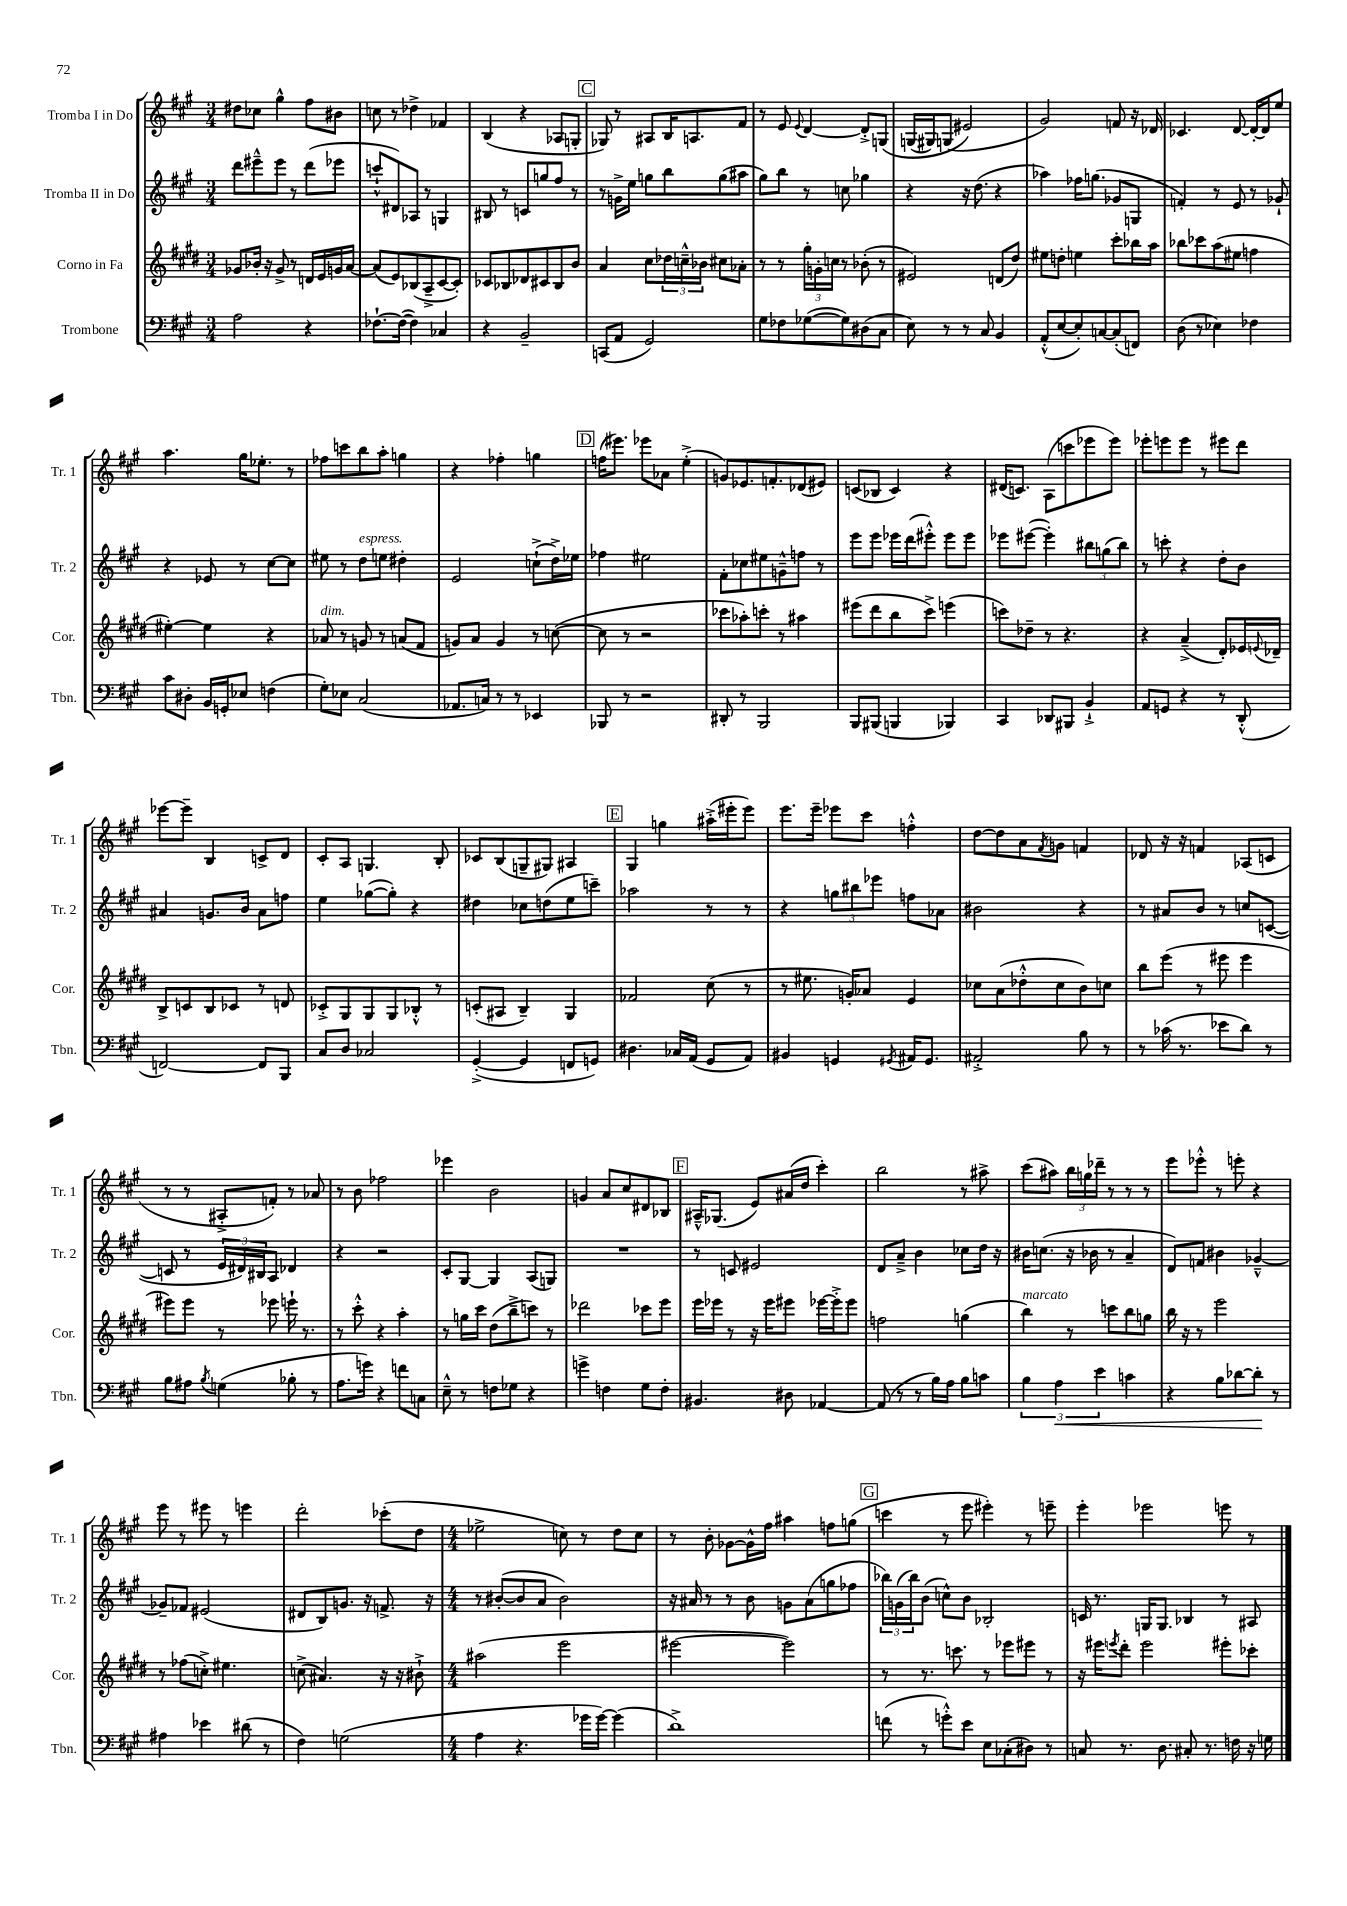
<<
\new StaffGroup <<
\new Staff = "s0" \with { instrumentName = "Tromba I in Do" shortInstrumentName = "Tr. 1" } {
    \clef treble \key a \major \numericTimeSignature \time 3/4
    dis''8 ces''8 gis''4-^ fis''8 bis'8 |
    c''8 r8 des''4-> fes'4 |
    b4( r4 aes8 g8-. |
    \mark \markup { \box "C" } ges8) r8 ais8 b16 a8. fis'8 |
    r8 e'8 \appoggiatura { e'8 } d'4~ d'8-.-> g8\( |
    g16( gis16) g8( eis'2\) |
    gis'2) f'8 r16 des'16 |
    ces'4. d'8~ d'16~-. d'16 e''8 |
    a''4. gis''16 ees''8.-. r8 |
    fes''8 c'''8 b''8 a''8-. g''4 |
    r4 fes''4-. g''4 |
    \mark \markup { \box "D" } f''16( eis'''8.) ees'''8 aes'8 e''4-.->( |
    g'8) ees'8. f'8.-. des'8( eis'8) |
    c'8( bes8 c'4) r4 |
    dis'16( c'8.) a8( c'''8 ees'''8 ees'''8) |
    ees'''8-. e'''8 e'''8 r8 eis'''8 d'''8 |
    ees'''8~ ees'''8-- b4 c'8-> d'8 |
    cis'8-. a8 g4. b8-. |
    ces'8 b8( g8-- gis8) ais4 |
    \mark \markup { \box "E" } gis4 g''4 ais''16-.->( eis'''16-. eis'''8) |
    e'''8. e'''16-- ees'''8 cis'''8 f''4-.-^ |
    d''8~ d''8 a'8 \acciaccatura { fis'8 } g'8 f'4 |
    des'8 r16 r16 f'4 aes8( c'8 |
    r8 r8 ais8-.-> f'8-.) r8 aes'8 |
    r8 b'8 fes''2 |
    ees'''4 b'2 |
    g'4 a'8 cis''8 dis'8 bes8 |
    \mark \markup { \box "F" } ais16---^ ges8.( e'8) ais'16( d''16 cis'''4-.) |
    b''2 r8 ais''8-> |
    cis'''8( ais''8) \tuplet 3/2 { b''16 g''16 des'''16-- } r8 r8 r8 |
    e'''8 ees'''8-.-^ r8 e'''8-. r4 |
    e'''8 r8 eis'''8 r8 e'''4 |
    d'''2-. ces'''8-.( d''8 |
    \numericTimeSignature \time 4/4 ees''2-> c''8) r8 d''8 c''8 |
    r8 b'8-. ges'8~ ges'16-^ fis''16 ais''4 f''8 g''8( |
    \mark \markup { \box "G" } c'''4 r8 e'''8 eis'''4-.) r8 e'''8-- |
    e'''4-. ees'''2 e'''8 r8 \bar "|." |
}
\new Staff = "s1" \with { instrumentName = "Tromba II in Do" shortInstrumentName = "Tr. 2" } {
    \clef treble \key a \major \numericTimeSignature \time 3/4
    d'''8 eis'''8---^ eis'''8 r8 d'''8( ees'''8 |
    c'''8-!-^ dis'8) aes8 r8 g4 |
    bis8 r8 c'8 g''8 fis''8 r8 |
    \mark \markup { \box "C" } r8 g'16-> e''16 g''8 b''8 g''8( ais''8 |
    gis''8) b''8 r8 c''8 ges''4 |
    r4 r16 d''8.( r4 |
    aes''4) fes''16 g''8.( ges'8 g8 |
    f'4-.) r8 e'8 r8 ges'8-! |
    r4 ees'8 r8 cis''8~ cis''8 |
    eis''8 r8 d''8^\markup { \italic "espress." } e''8 dis''4-. |
    e'2 c''8-!->( d''16->) ees''16 |
    \mark \markup { \box "D" } fes''4 eis''2 |
    fis'8-. ces''8 eis''8 g'8---^ f''8 r8 |
    e'''8 e'''8 ees'''16 d'''16( eis'''8-.-^) eis'''8 eis'''8 |
    ees'''8 eis'''8~( eis'''4-.) \tuplet 3/2 { bis''8 g''8( bis''8) } |
    r8 c'''8-. r4 d''8-. b'8 |
    ais'4 g'8. b'16 ais'8 f''8 |
    e''4 ges''8~( ges''8-.) r4 |
    dis''4 ces''8 d''8( e''8 c'''8--) |
    \mark \markup { \box "E" } aes''2 r8 r8 |
    r4 \tuplet 3/2 { g''8 bis''8 ees'''8 } f''8 aes'8 |
    bis'2 r4 |
    r8 ais'8 b'8 r8 c''8 c'8~( |
    c'8 r8 \tuplet 3/2 { e'16 dis'16) bis16 } a8 des'4 |
    r4 r2 |
    cis'8-. gis8~ gis4 a8( g8) |
    R2. |
    \mark \markup { \box "F" } r8 c'8 eis'2 |
    d'8 a'8---> b'4 ces''8 d''16 r16 |
    bis'16 c''8.( r16 bes'16 r8 a'4-- |
    d'8) f'8 bis'4 ges'4~---^ |
    ges'8-- fes'8 eis'2( |
    dis'8 b8) g'8. r16 f'8.-> r16 |
    \numericTimeSignature \time 4/4 r8 bis'8~-.( bis'8 a'8 bis'2) |
    r16 ais'16 r8 r8 b'8 g'8 ais'8( g''8 fes''8 |
    \mark \markup { \box "G" } \tuplet 3/2 { bes''16) g'16( bes''16) } b'8( c''8-^) b'8 bes2-. |
    c'16 r8. g16 g8. bes4 r8 ais8 \bar "|." |
}
\new Staff = "s2" \with { instrumentName = "Corno in Fa" shortInstrumentName = "Cor." } {
    \clef treble \key e \major \numericTimeSignature \time 3/4
    ges'8 bes'16-. r16 ges'8-> r8 d'16 e'16 g'16 a'16~ |
    a'8( e'8) bes8( a8---> cis'8~ cis'8-.) |
    ces'8 bes8 des'8 cis'8 bes8 b'8 |
    \mark \markup { \box "C" } a'4 cis''8 \tuplet 3/2 { des''16 c''16---^ bes'16 } cis''8 aes'8-. |
    r8 r8 \tuplet 3/2 { gis''16-. g'16-. c''16 } r8 bes'8-.( r8 |
    eis'2) d'8( dis''8) |
    eis''8 d''8-. e''4 cis'''8-. bes''16 a''16 |
    bes''8 ces'''8 a''8( eis''8 f''4 |
    eis''4~-.) eis''4 r4 |
    aes'8^\markup { \italic "dim." } r8 g'8 r8 a'8( fis'8 |
    g'8) a'8 g'4 r8 c''8~( |
    \mark \markup { \box "D" } c''8 r8 r2 |
    ces'''8 aes''8-.) c'''8-. r8 ais''4 |
    eis'''8( dis'''8 b''8 cis'''8->) e'''4( |
    c'''8) des''8-- r8 r4. |
    r4 a'4--->( dis'8-.) ees'16 \appoggiatura { e'8 } des'16-- |
    b8-> c'8 b8 ces'8 r8 d'8 |
    ces'8-.-> gis8 gis8 gis8 bes8-.-^ r8 |
    c'8-.( ais8 b4--) gis4 |
    \mark \markup { \box "E" } fes'2 cis''8( r8 |
    r8 eis''8. g'16-.) aes'8 e'4 |
    ces''8 a'8( des''8-.-^ ces''8 b'8) c''8 |
    b''8 e'''8( r8 eis'''8 eis'''4 |
    eis'''8) eis'''8 r8 ees'''8 e'''16-! r8. |
    r8 cis'''8-.-^ r4 a''4-. |
    r8 g''16 cis'''16 dis''8( b''8---> c'''8) r8 |
    des'''2 ces'''8 e'''8 |
    \mark \markup { \box "F" } e'''16 ees'''16 r8 r16 ees'''16 eis'''8 ees'''16~ ees'''16-.-> ees'''8 |
    f''2 g''4( |
    b''4^\markup { \italic "marcato" }) r8 c'''8 b''8 g''8 |
    b''16 r16 r8 e'''2 |
    r8 fes''8( c''8-.->) eis''4. |
    c''8->( ais'4.) r16 r16 bis'8-!-> |
    \numericTimeSignature \time 4/4 ais''2( e'''2 |
    eis'''2~ eis'''2) |
    \mark \markup { \box "G" } r8 r8. c'''8. r8 ees'''8 eis'''8 r8 |
    r16 eis'''16 \acciaccatura { e'''8 } dis'''8-. e'''2 eis'''8-. ces'''8-. \bar "|." |
}
\new Staff = "s3" \with { instrumentName = "Trombone" shortInstrumentName = "Tbn." } {
    \clef bass \key a \major \numericTimeSignature \time 3/4
    a2 r4 |
    fes8.~-! fes16~( fes4) ces4 |
    r4 b,2-- |
    \mark \markup { \box "C" } c,8( a,8 gis,2) |
    gis8 fes8 ges8~( ges8) dis8( cis8 |
    e8) r8 r8 cis8 b,4 |
    a,8-.-^( e8~ e8-.) c8~ c8-.( f,8) |
    d8( r8 ees4) fes4 |
    cis'8 dis8-. b,16 g,16-. ees8 f4( |
    gis8-.) ees8 cis2( |
    aes,8. c16) r8 r8 ees,4 |
    \mark \markup { \box "D" } bes,,8 r8 r2 |
    dis,8-. r8 b,,2 |
    b,,8 bis,,8( b,,4 bes,,4) |
    cis,4 des,8 bis,,8 b,4-!-> |
    a,8 g,8 r4 r8 d,8-.-^( |
    f,2~) f,8 b,,8 |
    cis8 d8 ces2 |
    gis,4~-.->( gis,4 f,8 g,8) |
    \mark \markup { \box "E" } dis4. ces16 a,16( gis,8 a,8) |
    bis,4 g,4 \acciaccatura { gis,8 } ais,16 gis,8. |
    ais,2-.-> b8 r8 |
    r8 ces'16( r8. ees'8 d'8) r8 |
    b8 ais8 \acciaccatura { b8 } g4( bes8-. r8 |
    a8. g'16) r4 f'8 c8 |
    e8---^ r8 f8 ges8 r4 |
    g'4-> f4 gis8 f8-. |
    \mark \markup { \box "F" } bis,4. dis8 aes,4~ |
    aes,8( r8 r8 b16) a16 b8 c'8 |
    \tuplet 3/2 { b4 a4\< e'4 } c'4 |
    r4 b8 des'8~ des'8-.\! r8 |
    ais4 ees'4 dis'8( r8 |
    fis4) g2( |
    \numericTimeSignature \time 4/4 a4 r4. ges'16 ges'16~) ges'4( |
    d'1->) |
    \mark \markup { \box "G" } f'8( r8 g'8-.-^) e'8 e8 ces8-.( dis8) r8 |
    c8 r8. d8. cis8-. r8. f16 r16 g16 \bar "|." |
}
>>
>>
\layout { \context { \Score \remove "Bar_number_engraver" } }
